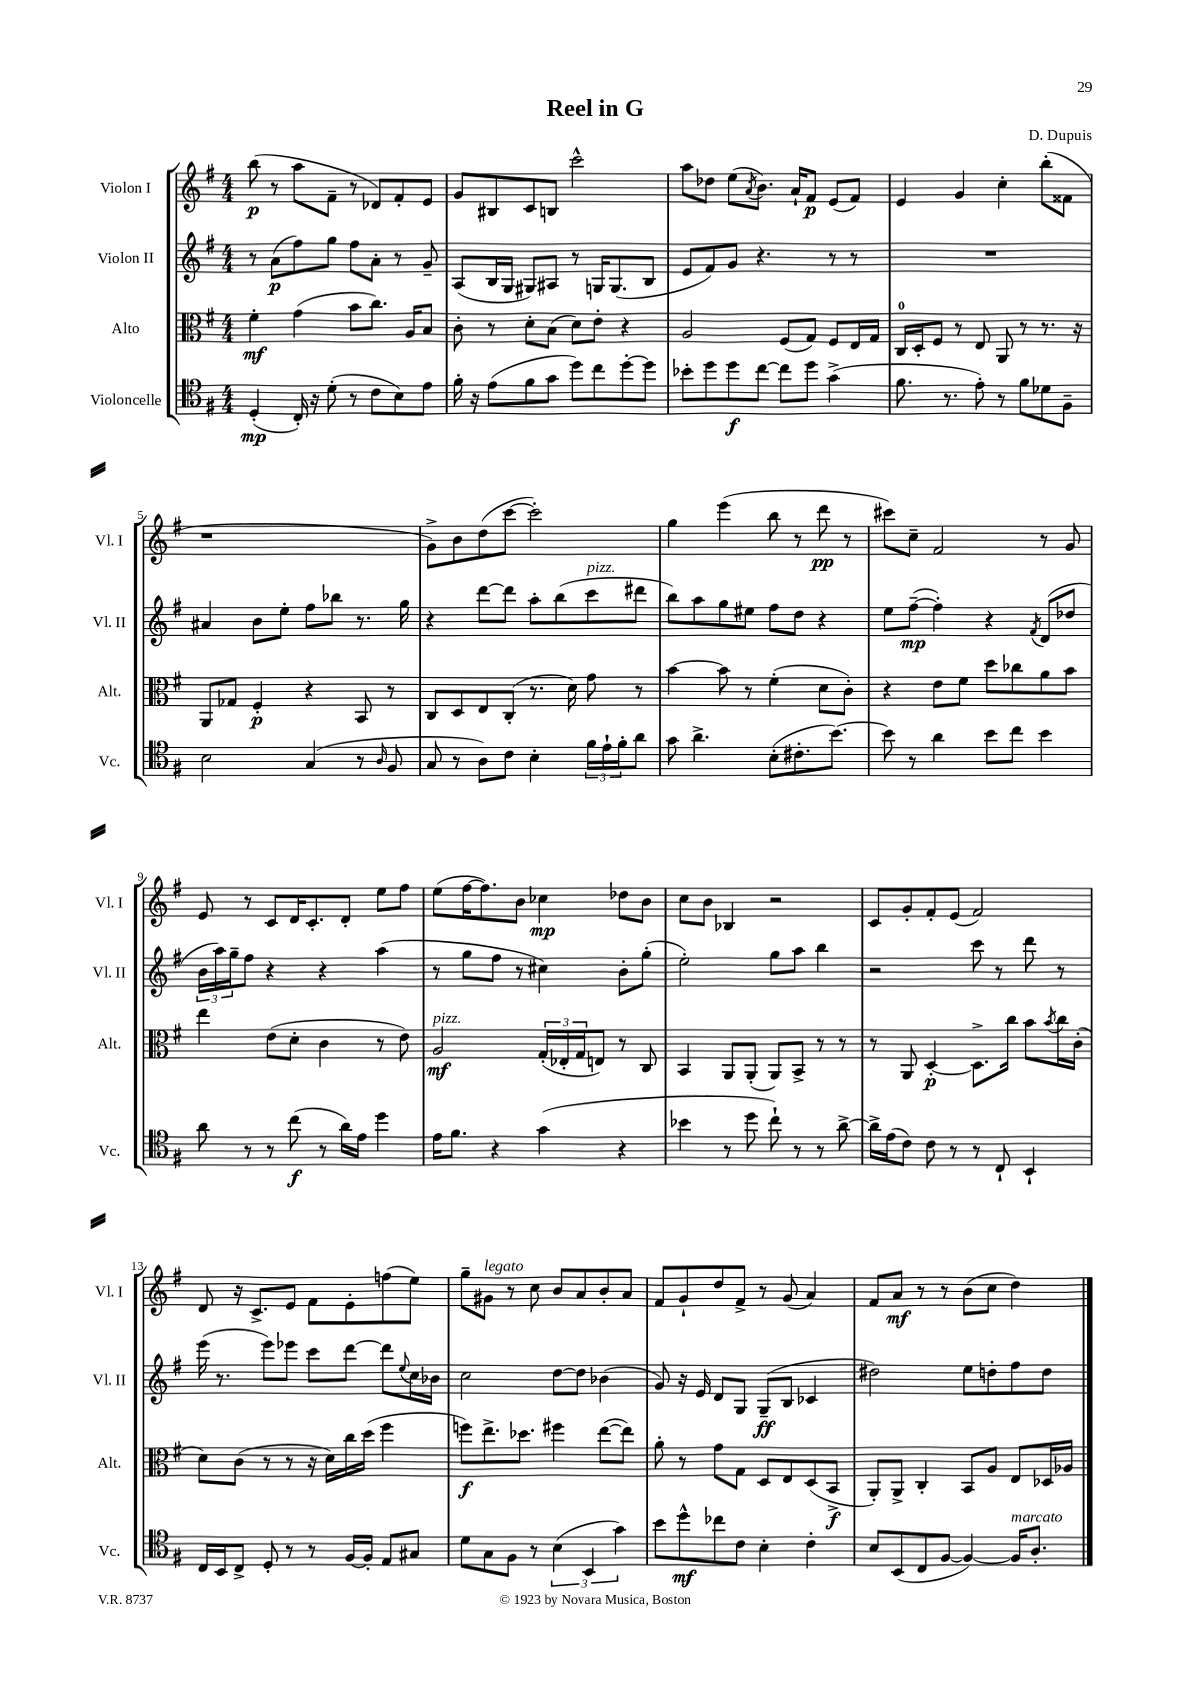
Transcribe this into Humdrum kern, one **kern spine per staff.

**kern	**dynam	**kern	**dynam	**kern	**dynam	**kern	**dynam
*part4	*part4	*part3	*part3	*part2	*part2	*part1	*part1
*staff4	*staff4	*staff3	*staff3	*staff2	*staff2	*staff1	*staff1
*I"Violoncelle	*	*I"Alto	*	*I"Violon II	*	*I"Violon I	*
*I'Vc.	*	*I'Alt.	*	*I'Vl. II	*	*I'Vl. I	*
*clefC4	*	*clefC3	*	*clefG2	*	*clefG2	*
*k[f#]	*	*k[f#]	*	*k[f#]	*	*k[f#]	*
*M4/4	*	*M4/4	*	*M4/4	*	*M4/4	*
=1	=1	=1	=1	=1	=1	=1	=1
(4D'/	mp	4f#'\	mf	8r	.	(8bb\	p
.	.	.	.	(8a\L	p	8r	.
16C'/)	.	(4g\	.	8ff#\)	.	8aa\L	.
16r	.	.	.	.	.	.	.
(8d'\	.	.	.	8gg\J	.	8f#~\J	.
8r	.	8b\L	.	8ff#\L	.	8r	.
8c\L	.	8.cc\J)	.	8a'\J	.	8d-X/L)	.
8B\)	.	.	.	8r	.	8f#'/	.
.	.	16A/KL	.	.	.	.	.
8e\J	.	8B/J	.	8g~/	.	8e/J	.
=2	=2	=2	=2	=2	=2	=2	=2
16f#'\	.	8c'\	.	(8A/L	.	8g/L	.
16r	.	.	.	.	.	.	.
(8e\L	.	8r	.	16B/L	.	8B#X/	.
.	.	.	.	16G/JJ	.	.	.
8f#\	.	8d'\L	.	8G#X/L)	.	8c/	.
8g\J	.	(8B\J	.	8A#X/J	.	8Bn/J	.
8dd\L)	.	8d\L)	.	8r	.	2ccc^^\	.
8cc\	.	8e'\J	.	16Gn/KL	.	.	.
.	.	.	.	(8.G/	.	.	.
[8dd'\	.	4r	.	.	.	.	.
8dd\J]	.	.	.	8B/J	.	.	.
=3	=3	=3	=3	=3	=3	=3	=3
8b-X'\L	.	2A/	.	8e/L	.	8aa\L	.
8dd\	.	.	.	8f#/)	.	8dd-X\J	.
8dd\	f	.	.	8g/J	.	(8ee\L	.
.	.	.	.	.	.	8qa/	.
[8cc\J	.	.	.	4.r	.	8.b\J)	.
8cc\L]	.	(8F#/L	.	.	.	.	.
.	.	.	.	.	.	16a`/KL	.
8dd\J	.	8G/J)	.	.	.	8f#/J	p
(4g^\	.	8F#/L	.	8r	.	(8e/L	.
.	.	16E/L	.	8r	.	8f#/J)	.
.	.	16G/JJ	.	.	.	.	.
=4	=4	=4	=4	=4	=4	=4	=4
8.f#\	.	16C/LL	.	1r	.	4e/	.
.	.	16D'/J	.	.	.	.	.
.	.	8F#/J	.	.	.	.	.
8.r	.	.	.	.	.	.	.
.	.	8r	.	.	.	4g/	.
8e'\)	.	8E/	.	.	.	.	.
8r	.	8AA/	.	.	.	4cc'\	.
8f#\L	.	8r	.	.	.	.	.
8d-X\	.	8.r	.	.	.	(8bb'\L	.
8F#~\J	.	.	.	.	.	8f##X\J	.
.	.	16r	.	.	.	.	.
!!LO:LB:g=z
=5	=5	=5	=5	=5	=5	=5	=5
2B\	.	8AA/L	.	4a#X/	.	1r	.
.	.	8G-X/J	.	.	.	.	.
.	.	4F#'/	p	8b\L	.	.	.
.	.	.	.	8ee'\J	.	.	.
(4G/	.	4r	.	8ff#\L	.	.	.
.	.	.	.	8bb-X\J	.	.	.
8r	.	8BB/	.	8.r	.	.	.
16qqA/	.	.	.	.	.	.	.
8F#/	.	8r	.	.	.	.	.
.	.	.	.	16gg\	.	.	.
=6	=6	=6	=6	=6	=6	=6	=6
8G/	.	8C/L	.	4r	.	8g^\L)	.
8r	.	8D/	.	.	.	8b\	.
8A\L)	.	8E/	.	[8ddd\L	.	(8dd\	.
8c\J	.	(8C'/J	.	8ddd\J]	.	[8ccc\J	.
4B'\	.	8.r	.	8aa'\L	.	2ccc'\])	.
.	.	.	.	(8bb\	.	.	.
.	.	16d\)	.	.	.	.	.
!	!	!	!	!LO:TX:a:i:t=pizz.	!	!	!
24f#\LL	.	8g\	.	8ccc\	.	.	.
24e`\	.	.	.	.	.	.	.
24f#'\J	.	.	.	.	.	.	.
8a\J	.	8r	.	8ddd#X\J	.	.	.
=7	=7	=7	=7	=7	=7	=7	=7
8g\	.	[4b\	.	8bb\L)	.	4gg\	.
4.a^\	.	.	.	8aa\	.	.	.
.	.	8b\]	.	8gg\	.	(4eee\	.
.	.	8r	.	8ee#X\J	.	.	.
(8B'\L	.	(4f#'\	.	8ff#\L	.	8bb\	.
8.c#X'\	.	.	.	8dd\J	.	8r	.
.	.	8d\L	.	4r	.	8ddd\	pp
[8.b\J)	.	.	.	.	.	.	.
.	.	8c'\J)	.	.	.	8r	.
=8	=8	=8	=8	=8	=8	=8	=8
8b\]	.	4r	.	8ee\L	.	8ccc#X\L)	.
8r	.	.	.	([8ff#~\J	mp	8cc~\J	.
4a\	.	8e\L	.	4ff#'\])	.	2f#/	.
.	.	8f#\J	.	.	.	.	.
8b\L	.	8dd\L	.	4r	.	.	.
8cc\J	.	8cc-X\	.	.	.	.	.
.	.	.	.	8qf#/	.	.	.
4b\	.	8a\	.	(8d/L	.	8r	.
.	.	8b\J	.	8dd-X/J	.	8g/	.
!!LO:LB:g=z
=9	=9	=9	=9	=9	=9	=9	=9
8a\	.	4ee\	.	24b\LL	.	8e/	.
.	.	.	.	24aa\)	.	.	.
.	.	.	.	24gg~\J	.	.	.
8r	.	.	.	8ff#\J	.	8r	.
8r	.	(8e\L	.	4r	.	8c/L	.
(8cc\	f	8d'\J	.	.	.	16d/K	.
.	.	.	.	.	.	8.c'/	.
8r	.	4c\	.	4r	.	.	.
16a\LL)	.	.	.	.	.	8d'/J	.
16e\JJ	.	.	.	.	.	.	.
4dd\	.	8r	.	(4aa\	.	8ee\L	.
.	.	8e\)	.	.	.	8ff#\J	.
=10	=10	=10	=10	=10	=10	=10	=10
!	!	!LO:TX:a:i:t=pizz.	!	!	!	!	!
16e\KL	.	2A/	mf	8r	.	(8ee\L	.
8.f#\J	.	.	.	.	.	.	.
.	.	.	.	8gg\L	.	[16ff#\K	.
.	.	.	.	.	.	8.ff#\])	.
4r	.	.	.	8ff#\J	.	.	.
.	.	.	.	8r	.	8b\J	.
(4g\	.	(24G'/LL	.	4cc#X\)	.	4cc-X\	mp
.	.	24E-X'/	.	.	.	.	.
.	.	24G/J	.	.	.	.	.
.	.	8En/J)	.	.	.	.	.
4r	.	8r	.	8b'\L	.	8dd-X\L	.
.	.	8C/	.	(8gg'\J	.	8b\J	.
=11	=11	=11	=11	=11	=11	=11	=11
4b-X\	.	4BB/	.	2ee'\)	.	8cc\L	.
.	.	.	.	.	.	8b\J	.
8r	.	8AA/L	.	.	.	4B-X/	.
8dd\	.	(8AA'/J	.	.	.	.	.
8cc`\)	.	8AA/L)	.	8gg\L	.	2r	.
8r	.	8BB^/J	.	8aa\J	.	.	.
8r	.	8r	.	4bb\	.	.	.
[8a^\	.	8r	.	.	.	.	.
=12	=12	=12	=12	=12	=12	=12	=12
16a^\LL]	.	8r	.	2r	.	8c/L	.
(16e\J	.	.	.	.	.	.	.
8c\J)	.	8AA/	.	.	.	8g'/	.
8c\	.	[4D'/	p	.	.	8f#'/	.
8r	.	.	.	.	.	(8e/J	.
8r	.	8.D^\L]	.	8ccc\	.	2f#/)	.
8C`/	.	.	.	8r	.	.	.
.	.	16cc\Jk	.	.	.	.	.
4BB`/	.	8b\L	.	8ddd\	.	.	.
.	.	8qb/	.	.	.	.	.
.	.	16cc\L	.	8r	.	.	.
.	.	(16c'\JJ	.	.	.	.	.
!!LO:LB:g=z
=13	=13	=13	=13	=13	=13	=13	=13
16C/LL	.	8d\L)	.	(16eee\	.	8d/	.
16BB/J	.	.	.	8.r	.	.	.
8C^/J	.	(8c\J	.	.	.	16r	.
.	.	.	.	.	.	8.c^/L	.
8D'/	.	8r	.	8eee\L)	.	.	.
8r	.	8r	.	8eee-X\J	.	8e/J	.
8r	.	16r	.	8ccc\L	.	8f#\L	.
.	.	16d\LL)	.	.	.	.	.
[16F#/LL	.	16cc\	.	[8ddd\J	.	8e'\	.
16F#'/JJ]	.	(16dd\JJ	.	.	.	.	.
8E/L	.	4ff#\	.	8ddd\L]	.	(8ffn\	.
.	.	.	.	8qqee/	.	.	.
8G#X/J	.	.	.	16cc\L	.	8ee\J)	.
.	.	.	.	16b-X\JJ	.	.	.
=14	=14	=14	=14	=14	=14	=14	=14
8d\L	.	8ffn\L)	f	2cc\	.	8gg~\L	.
!	!	!	!	!	!	!LO:TX:a:i:t=legato	!
8G\	.	8.ee^\	.	.	.	8g#X\J	.
8F#\J	.	.	.	.	.	8r	.
.	.	8.dd-X\J	.	.	.	.	.
8r	.	.	.	.	.	8cc\	.
(6B\	.	4ff#X\	.	[8dd\L	.	8b/L	.
.	.	.	.	8dd\J]	.	8a/	.
6BB/	.	.	.	.	.	.	.
.	.	([8ee\L	.	(4b-X\	.	8b'/	.
6g\)	.	.	.	.	.	.	.
.	.	8ee\J])	.	.	.	8a/J	.
=15	=15	=15	=15	=15	=15	=15	=15
8b\L	.	8a'\	.	8g/)	.	8f#/L	.
8dd^^\	mf	8r	.	16r	.	8g`/	.
.	.	.	.	16e/	.	.	.
8cc-X\	.	8g\L	.	8d/L	.	8dd/	.
8c\J	.	8G\J	.	8G/J	.	8f#^/J	.
4B'\	.	8D/L	.	(8G~/L	ff	8r	.
.	.	8E/	.	8B/J	.	(8g/	.
4c'\	.	(8D/	.	4c-X/	.	4a/)	.
.	.	8BB^/J	f	.	.	.	.
=16	=16	=16	=16	=16	=16	=16	=16
8B/L	.	8AA'/L)	.	2dd#X\)	.	8f#/L	.
(8BB/	.	8AA^/J	.	.	.	8a/J	mf
8C/	.	4C'/	.	.	.	8r	.
[8F#/J	.	.	.	.	.	8r	.
4F#/_)	.	8BB/L	.	8ee\L	.	(8b\L	.
.	.	8A/J	.	8ddn'\	.	8cc\J	.
!LO:TX:a:i:t=marcato	!	!	!	!	!	!	!
16F#/KL]	.	8E/L	.	8ff#\	.	4dd\)	.
8.A'/J	.	.	.	.	.	.	.
.	.	16D-X/L	.	8dd\J	.	.	.
.	.	16A-X/JJ	.	.	.	.	.
==	==	==	==	==	==	==	==
*-	*-	*-	*-	*-	*-	*-	*-
